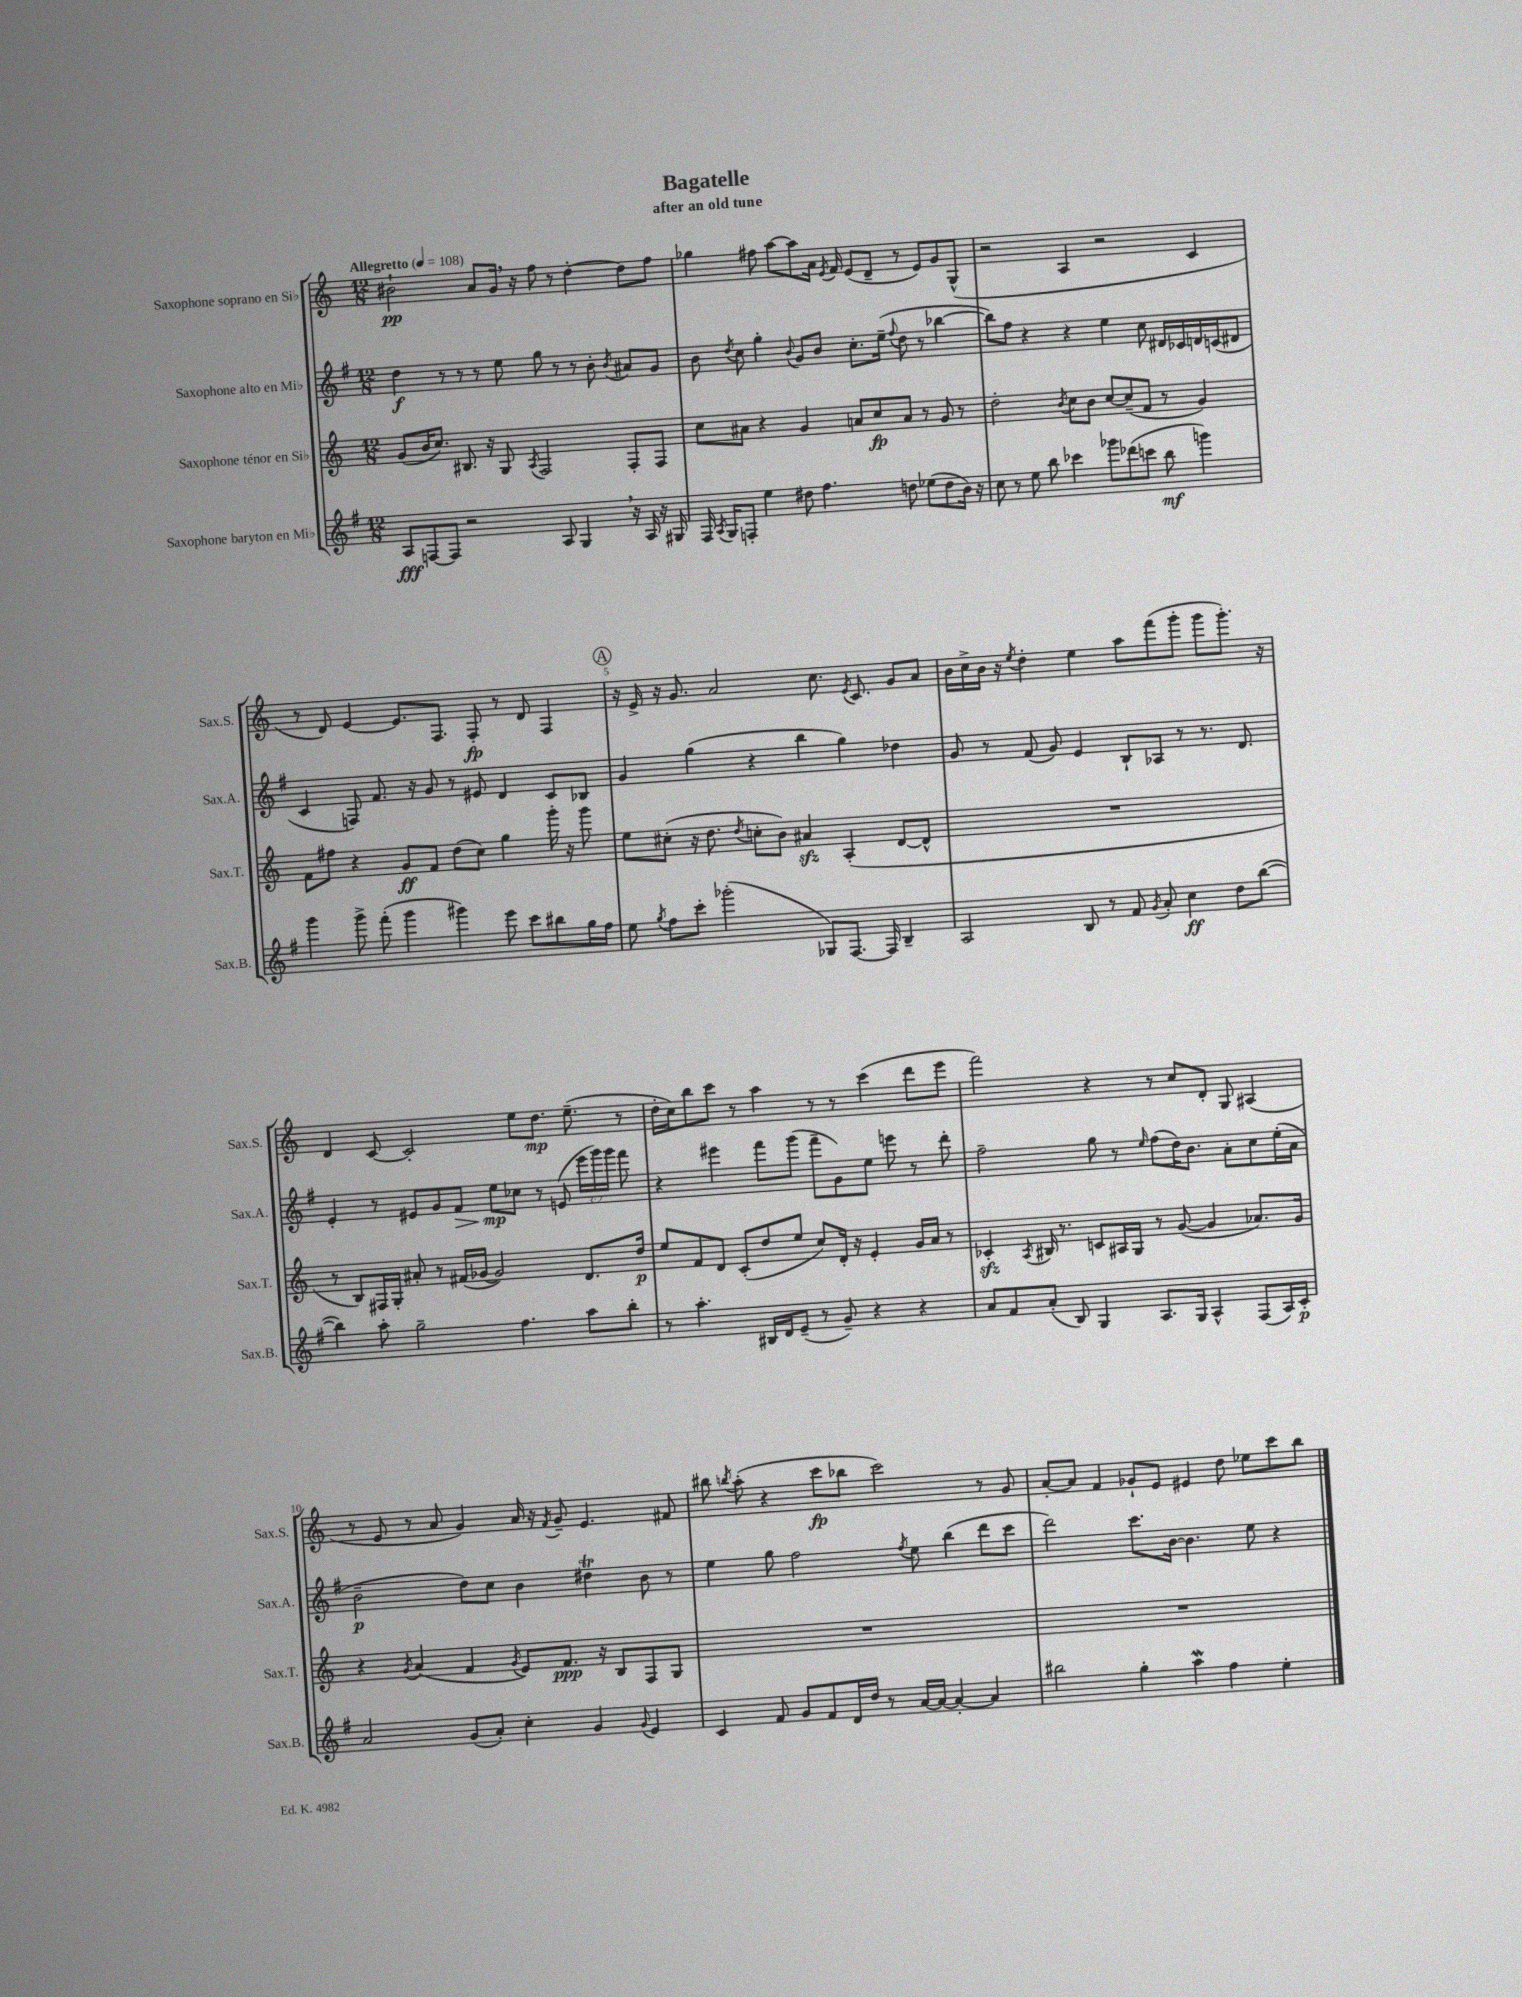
\header { title = "Bagatelle" subtitle = "after an old tune" }
<<
\new StaffGroup <<
\new Staff = "s0" \with { instrumentName = "Saxophone soprano en Sib" shortInstrumentName = "Sax.S." } {
    \clef treble \key c \major \numericTimeSignature \time 12/8 \tempo "Allegretto" 4 = 108
    \autoBeamOff bis'2-!\pp a'8[ g'16] \breathe r16 f''8 r8 d''4~-. d''8[ f''8] |
    ges''4 fis''8 a''8[~ a''8 a'16] \acciaccatura { e'8 } f'16 e'8[( d'8]-- r8 e'8[) g'8 g8]-^( |
    r2 a4 r2 c'4 |
    r8 d'8) e'4~ e'8.[ f8.] f8-.\fp r8 d'8 f4 |
    \mark \markup { \circle "A" } r16 e'16-> r16 g'8. a'2 c''8. \acciaccatura { e'8 } c'8. g'8[ a'8] |
    b'16[ c''16-> b'16] r16 \acciaccatura { e''8 } d''4-. e''4 a''8[ f'''8( g'''8]-. g'''8[ g'''8.]-.) r16 |
    d'4 c'8~ c'2-. e''8[ d''8.]\mp e''8.--( r8 |
    d''16[-. c''16) b''8 c'''8] r8 a''4 r8 r8 c'''4( d'''8[ e'''8] |
    f'''2) r4 r8 c''8[ d'8]-. g8 ais4( |
    r8 e'8 r8 a'8 g'4) a'16 r16 \acciaccatura { f'8 } g'8-- e'4. fis'8 |
    bis''8 \acciaccatura { b''8 } a''8-.( r4 c'''8[\fp bes''8] c'''2) r8 g'8 |
    a'8[~-. a'8] f'4 ges'8[-! e'8] eis'4 d''8 ees''8[ c'''8 b''8] \bar "|." |
}
\new Staff = "s1" \with { instrumentName = "Saxophone alto en Mib" shortInstrumentName = "Sax.A." } {
    \clef treble \key g \major \numericTimeSignature \time 12/8 \override Staff.TupletNumber.text = #tuplet-number::calc-fraction-text
    \autoBeamOff d''4\f r8 r8 r8 e''8 g''8 r8 r8 b'8-. \acciaccatura { b'8 } ais'8[ g'8] |
    b'8 \acciaccatura { d''8 } c''8 g''4-. \appoggiatura { b'8 } g'8[ b'8] c''8.[-. e''16]--( \appoggiatura { fis''8 } d''8 r8 bes''4~ |
    bes''8[) fis''8] r4 r4 e''4 c''8 dis'16[ ces'16 d'16 c'16( dis'8] |
    c'4 f8) fis'8. r16 g'8 r8 eis'8 d'4 c'8[ bes8] |
    \mark \markup { \circle "A" } g'4 g''4( r4 b''4 g''4) des''4 |
    g'8 r8 fis'8( g'8) e'4 b8[-! aes8] r8 r8. d'8. |
    e'4-. r8 eis'8[ g'8 fis'8]\> e''8[\mp\! ces''8] r8 e'8( \tuplet 3/2 { e'''16[ g'''16) g'''16] } fis'''8 |
    r4 eis'''4 fis'''8[ g'''8]( fis'''8[-- g'8) e''8] e'''8 r8 d'''8-. |
    fis''2-- g''8 r8 \grace { e''16 } fis''8[( d''16) b'8.] a'8[-. c''8 e''16-.( a'16] |
    b'2--\p d''8[) c''8] b'4 dis''4\trill b'8 r8 |
    e''4 g''8 fis''2 \acciaccatura { fis''8 } e''8 b''4( d'''8[ c'''8] |
    d'''2) c'''8.[ b'16]~ b'4. e''8 r4 \bar "|." |
}
\new Staff = "s2" \with { instrumentName = "Saxophone ténor en Sib" shortInstrumentName = "Sax.T." } {
    \clef treble \key c \major \numericTimeSignature \time 12/8
    \autoBeamOff g'8[( b'16 c''8.]) bis8. r16 g8 \acciaccatura { a8 } f2 f8[-. f8] |
    c''8[ ais'8] r4 g'4 a'8[ c''8\fp a'8] r8 g'8 r8 |
    d''2-. \acciaccatura { b'8 } c''8[ b'8] c''8[~ c''8--( f'8] r8 g'4) |
    f'8[ fis''8] r4 g'8[\ff f'8] d''8[( c''8]) g''4 g'''16-. r16 g'''8 |
    \mark \markup { \circle "A" } e''8[ cis''8]-.( r16 d''8. \acciaccatura { d''8 } c''8[-. b'8]) ais'4\sfz a4-.( d'8[~ d'8]-^ |
    R1. |
    r8 b8[) fis16 g16]-. ais'8-. r8 fis'16[( ges'16]~ ges'2) d'8.[ d''16]\p |
    e''8[ f'8 d'8] c'8[-.( d''8 e''8] c''8[) d'16]-. r16 e'4-. g'16[ a'16] r8 |
    ces'4-.\sfz \acciaccatura { a8 } bis16 r8. c'8[ ais16 g16] r8 g'8~( g'4 aes'8.[) g'16] |
    r4 \acciaccatura { g'8 } a'4( f'4 \acciaccatura { g'8 } e'8[) f'8.]\ppp r16 b8[ f8 g8] |
    R1. |
    R1. \bar "|." |
}
\new Staff = "s3" \with { instrumentName = "Saxophone baryton en Mib" shortInstrumentName = "Sax.B." } {
    \clef treble \key g \major \numericTimeSignature \time 12/8
    \autoBeamOff a8[\fff f8~ f8] r2 a8 g4 \breathe r16 a16 r16 gis16 |
    fis16 \acciaccatura { a8 } g16[ f8]-. e''4 dis''8 fis''4. d''8 ees''8[( d''8 b'16]) r16 |
    c''8 r8 e''8 b''8 ces'''4 ges'''8[ des'''8( c'''8] b''8\mf g'''4) |
    g'''4 g'''8-> fis'''8-.( g'''4 gis'''4) e'''8 c'''8[ bis''8 g''16 fis''16] |
    \mark \markup { \circle "A" } e''8 \acciaccatura { g''8 } fis''8[ c'''8]-. ges'''2-.( ges8[) fis8.]~ fis16 b4-- |
    a2 b8 r8 fis'8 \acciaccatura { g'8 } a'8-. c''4\ff d''8[ b''8]~( |
    b''4) a''8-. g''2-- fis''4. a''8[ b''8]-. |
    r8 a''4.-. bis16[ d'16 e'8]--( r8 g'8--) r4 r4 |
    a'8[ fis'8 a'8]-.( b8) g4 a8.[ g16] a4-^ fis8[( a16) c'16]-.\p |
    a'2 g'8[( a'8]-.) c''4-. g'4 \appoggiatura { g'8 } e'4 |
    c'4 fis'8 g'8[ fis'8 d'16 d''16] r8 a'16[~ a'16]~ a'4~-. a'4 |
    bis''2 g''4-. a''4\mordent fis''4 e''4-. \bar "|." |
}
>>
>>
\layout { \context { \Score \override BarNumber.break-visibility = ##(#f #t #t) barNumberVisibility = #(every-nth-bar-number-visible 5) } }
